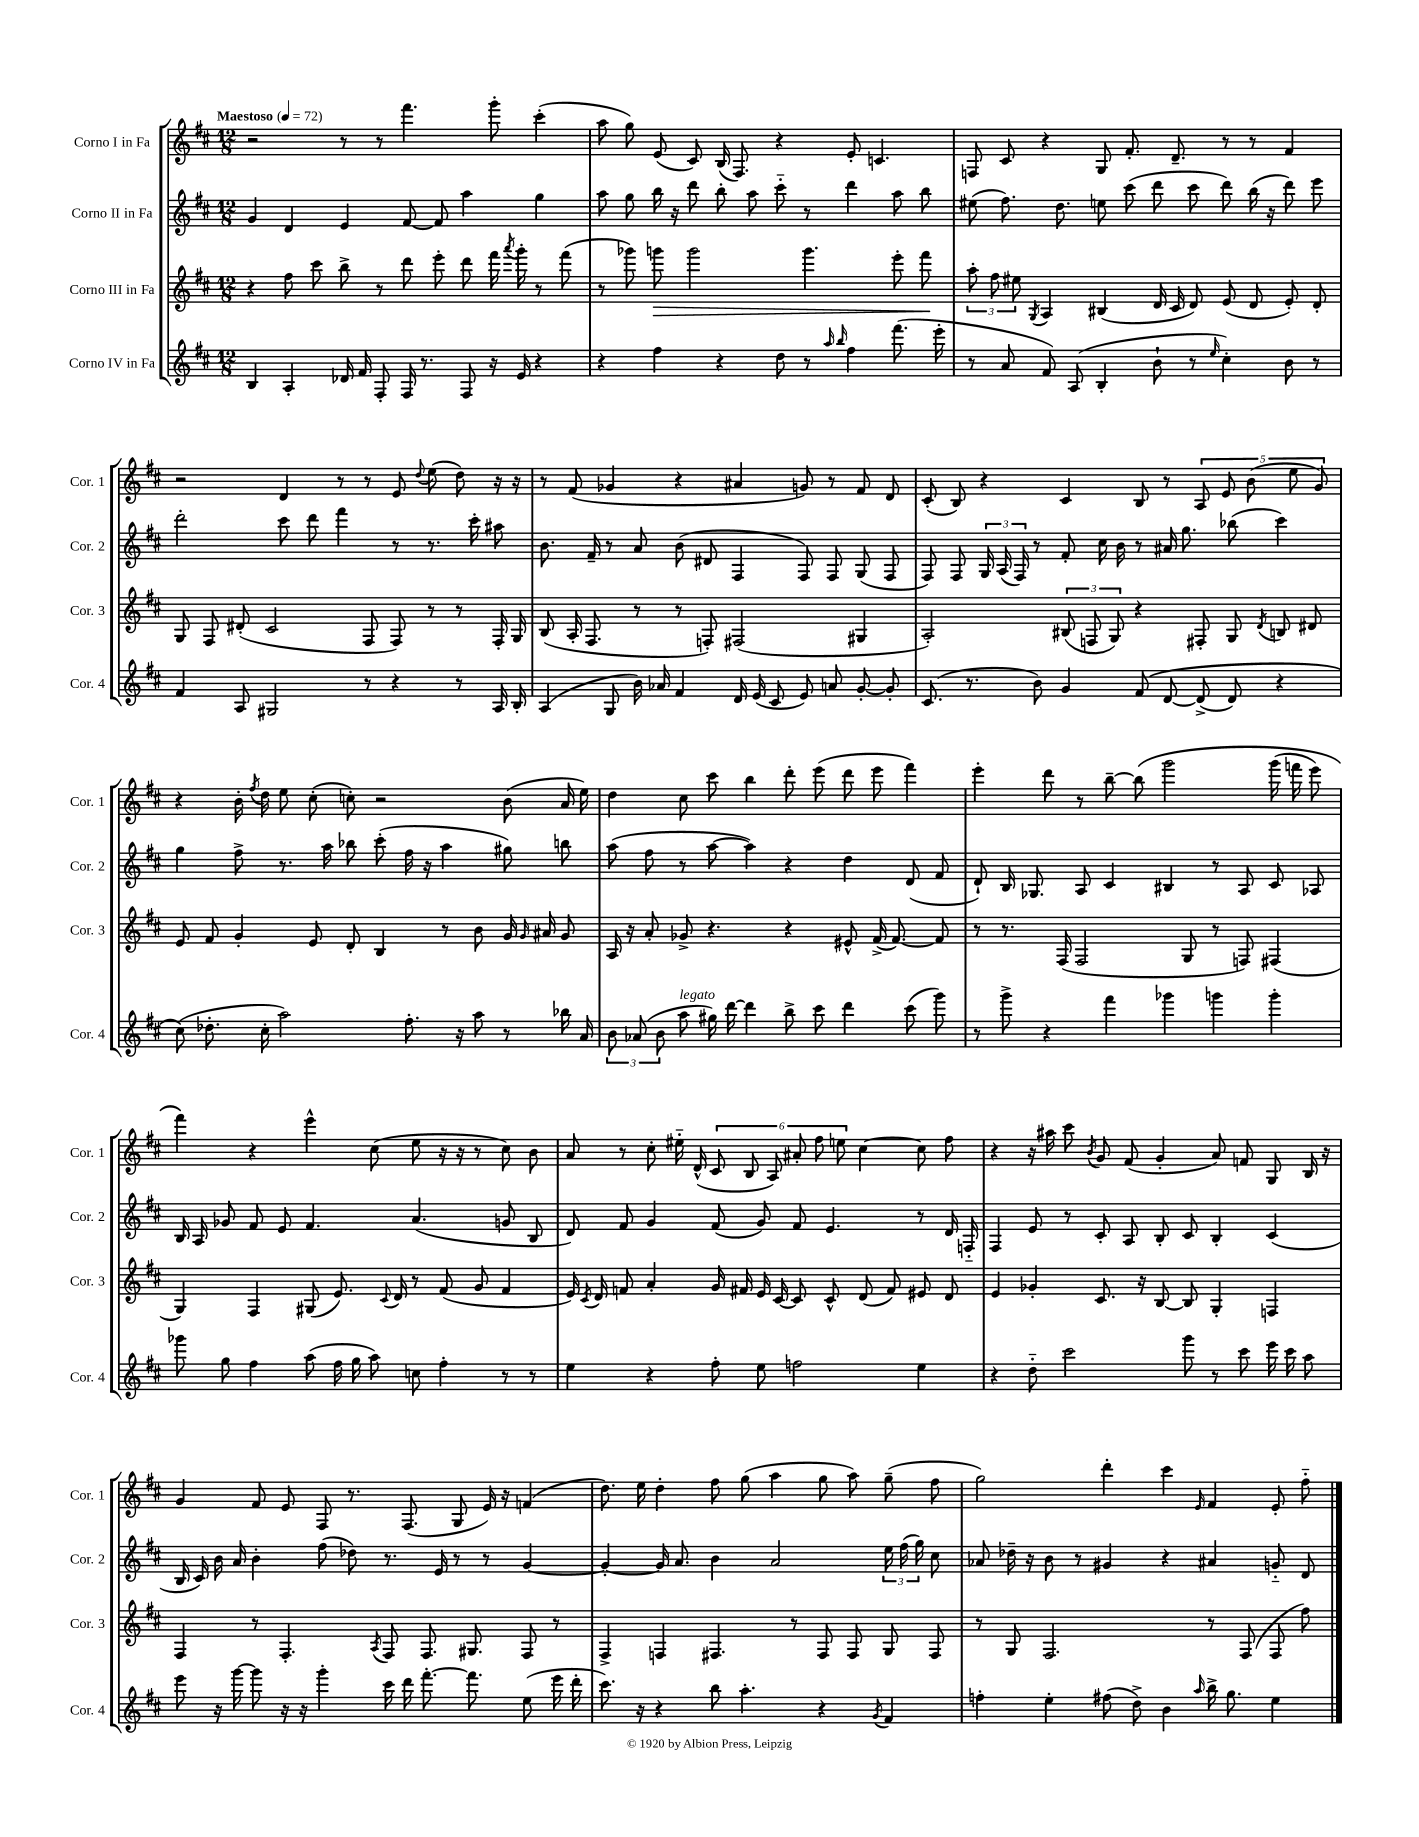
<<
\new StaffGroup <<
\new Staff = "s0" \with { instrumentName = "Corno I in Fa" shortInstrumentName = "Cor. 1" } {
    \clef treble \key d \major \numericTimeSignature \time 12/8 \tempo "Maestoso" 4 = 72
    \autoBeamOff r2 r8 r8 fis'''4. g'''8-. cis'''4-.( |
    a''8 g''8) e'8( cis'8) b16( fis8.) r4 e'8-. c'4. |
    f8 cis'8 r4 g8 fis'8.-. d'8.-- r8 r8 fis'4 |
    r2 d'4 r8 r8 e'8 \appoggiatura { d''8 } e''8( d''8) r16 r16 |
    r8 fis'8( ges'4 r4 ais'4 g'8) r8 fis'8 d'8 |
    cis'8-.( b8) r4 cis'4 b8 r8 \tuplet 5/4 { a8 e'8 b'8( e''8 g'8) } |
    r4 b'16-. \acciaccatura { fis''8 } d''16 e''8 cis''8-.( c''8-.) r2 b'8( a'16 e''16) |
    d''4 cis''8 cis'''8 b''4 d'''8-. e'''8( d'''8 e'''8 fis'''4) |
    e'''4-. d'''8 r8 b''8~-- b''8\( g'''2 g'''16( f'''16 e'''8) |
    fis'''4\) r4 e'''4-^ cis''8( e''8 r16 r16 r8 cis''8) b'8 |
    a'8 r8 cis''8-. eis''16-_ d'16-^( \tuplet 6/4 { cis'8 b8 a8) ais'8-. fis''8 e''8 } cis''4~ cis''8 fis''8 |
    r4 r16 ais''16 cis'''8 \acciaccatura { b'8 } g'8 fis'8( g'4-. a'8) f'8 g8 b16 r16 |
    g'4 fis'8 e'8 fis8 r8. fis8.( g8 e'16) r16 f'4( |
    d''8.) e''16 d''4-. fis''8 g''8( a''4 g''8 a''8) g''8--( fis''8 |
    g''2) d'''4-. cis'''4 \grace { e'16 } fis'4 e'8-. fis''8-_ \bar "|." |
}
\new Staff = "s1" \with { instrumentName = "Corno II in Fa" shortInstrumentName = "Cor. 2" } {
    \clef treble \key d \major \numericTimeSignature \time 12/8
    \autoBeamOff g'4 d'4 e'4 fis'8~ fis'8 a''4 g''4 |
    a''8 g''8 b''16 r16 d'''8 b''8-. a''8 cis'''8-_ r8 d'''4 a''8 b''8 |
    eis''8( fis''8.) d''8. e''8 cis'''8( d'''8 cis'''8 d'''8) b''16( r16 d'''8) e'''8 |
    d'''2-. cis'''8 d'''8 fis'''4 r8 r8. cis'''16-. ais''8 |
    b'8. fis'16-- r8 a'8 b'8( dis'8 fis4 fis8) fis8 g8( fis8 |
    fis8) fis8 \tuplet 3/2 { g16 a16( fis16) } r8 fis'8-. cis''16 b'16 r8 ais'16 g''8. bes''8( cis'''4) |
    g''4 fis''8-> r8. a''16 bes''8 cis'''8-.( fis''16 r16 a''4 gis''8) b''8 |
    a''8( fis''8 r8 a''8~ a''4) r4 d''4 d'8( fis'8 |
    d'8-!) b16 ges8. a8 cis'4 bis4 r8 a8 cis'8 aes8 |
    b16 a16 ges'8 fis'8 e'8 fis'4. a'4.( g'8 b8 |
    d'8) fis'8 g'4 fis'8( g'8) fis'8 e'4. r8 d'16 f16-_ |
    fis4 e'8 r8 cis'8-. a8 b8-. cis'8 b4-. cis'4( |
    b16 cis'16) b'16 a'16 b'4-. fis''8( des''8) r8. e'16 r8 r8 g'4~ |
    g'4~-. g'16 a'8. b'4 a'2 \tuplet 3/2 { e''16 fis''16( g''16) } cis''8 |
    aes'8 des''16-- r16 b'8 r8 gis'4 r4 ais'4 g'8-_ d'8 \bar "|." |
}
\new Staff = "s2" \with { instrumentName = "Corno III in Fa" shortInstrumentName = "Cor. 3" } {
    \clef treble \key d \major \numericTimeSignature \time 12/8
    \autoBeamOff r4 fis''8 cis'''8 b''8-> r8 d'''8 e'''8-. d'''8 fis'''16 \acciaccatura { a'''8 } g'''16-. r8 fis'''8( |
    r8 ges'''8) g'''8\> g'''2 g'''4. e'''8-. fis'''8\! |
    \tuplet 3/2 { a''8-. fis''8 eis''8 } \acciaccatura { g8 } a4 bis4( d'16 cis'16 d'8) e'8( d'8 e'8-.) d'8-. |
    g8 fis8 dis'8-.( cis'2 fis8 fis8) r8 r8 fis16-. g16 |
    b8( a16-. fis8. r8 r8 f8-.) fis2( gis4 |
    a2-.) \tuplet 3/2 { bis8( f8 g8) } r4 fis8-. g8 \acciaccatura { d'8 } b8 dis'8 |
    e'8 fis'8 g'4-. e'8 d'8-. b4 r8 b'8 g'16 \grace { g'16 } ais'16 g'8 |
    a16 r16 a'8-. ges'8-> r4. r4 eis'8-^ fis'16->( fis'8.~) fis'8 |
    r8 r8. fis16( fis2 g8 r8 f8) fis4( |
    g4) fis4 gis8( e'8.) \appoggiatura { cis'8 } d'16 r8 fis'8( g'8 fis'4 |
    e'16) \acciaccatura { cis'8 } d'16 f'8 a'4-. g'16 fis'16 e'16 cis'16~ cis'8 cis'8-^ d'8( fis'8) eis'8 d'8 |
    e'4 ges'4-. cis'8. r16 b8~ b8 g4-. f4 |
    fis4 r8 fis4.-. \acciaccatura { a8 } fis8 fis8. gis8. fis8 r8 |
    fis4-> f4 fis4. r8 fis8 fis8 g8 fis8 |
    r8 g8 fis2. r8 fis8( fis8 fis''8) \bar "|." |
}
\new Staff = "s3" \with { instrumentName = "Corno IV in Fa" shortInstrumentName = "Cor. 4" } {
    \clef treble \key d \major \numericTimeSignature \time 12/8
    \autoBeamOff b4 a4-. des'16 fis'16 fis8-. fis16 r8. fis8 r16 e'16 r4 |
    r4 fis''4 r4 d''8 r8 \grace { a''16 b''16 } fis''4 fis'''8.( e'''16-. |
    r8 a'8 fis'8) a8( b4-. b'8-! r8 \grace { e''16 } cis''4-.) b'8 r8 |
    fis'4 a8 gis2 r8 r4 r8 a16 b16-. |
    a4( g8 b'16) aes'16 fis'4 d'16 e'16( cis'8 e'8) a'8 g'8~-. g'8-. |
    cis'8.( r8. b'8) g'4 fis'8\( d'8~ d'8->( d'8) r4 |
    cis''8(\) des''8.-. cis''16-. a''2) fis''8.-. r16 a''8 r8 bes''16 a'16 |
    \tuplet 3/2 { b'8 aes'8( b'8 } a''8^\markup { \italic "legato" } gis''16) d'''16~ d'''4 b''8-> cis'''8 d'''4 cis'''8( g'''8) |
    r8 g'''8-> r4 fis'''4 ges'''4 g'''4 g'''4-. |
    ges'''8 g''8 fis''4 a''8( fis''16 g''16 a''8) c''8 fis''4-. r8 r8 |
    e''4 r4 fis''8-. e''8 f''2 e''4 |
    r4 d''8-_ cis'''2 g'''8 r8 cis'''8 e'''16 cis'''16 a''8 |
    e'''8 r16 g'''16~ g'''8 r16 r16 g'''4-. cis'''16 d'''16 fis'''8.~-. fis'''8. e''8( e'''16 d'''16-. |
    cis'''8.) r16 r4 b''8 a''4.-. r4 \acciaccatura { g'8 } fis'4 |
    f''4-. e''4-. fis''8( d''8->) b'4 \grace { a''16 } b''16-> g''8. e''4 \bar "|." |
}
>>
>>
\layout { \context { \Score \remove "Bar_number_engraver" } }
